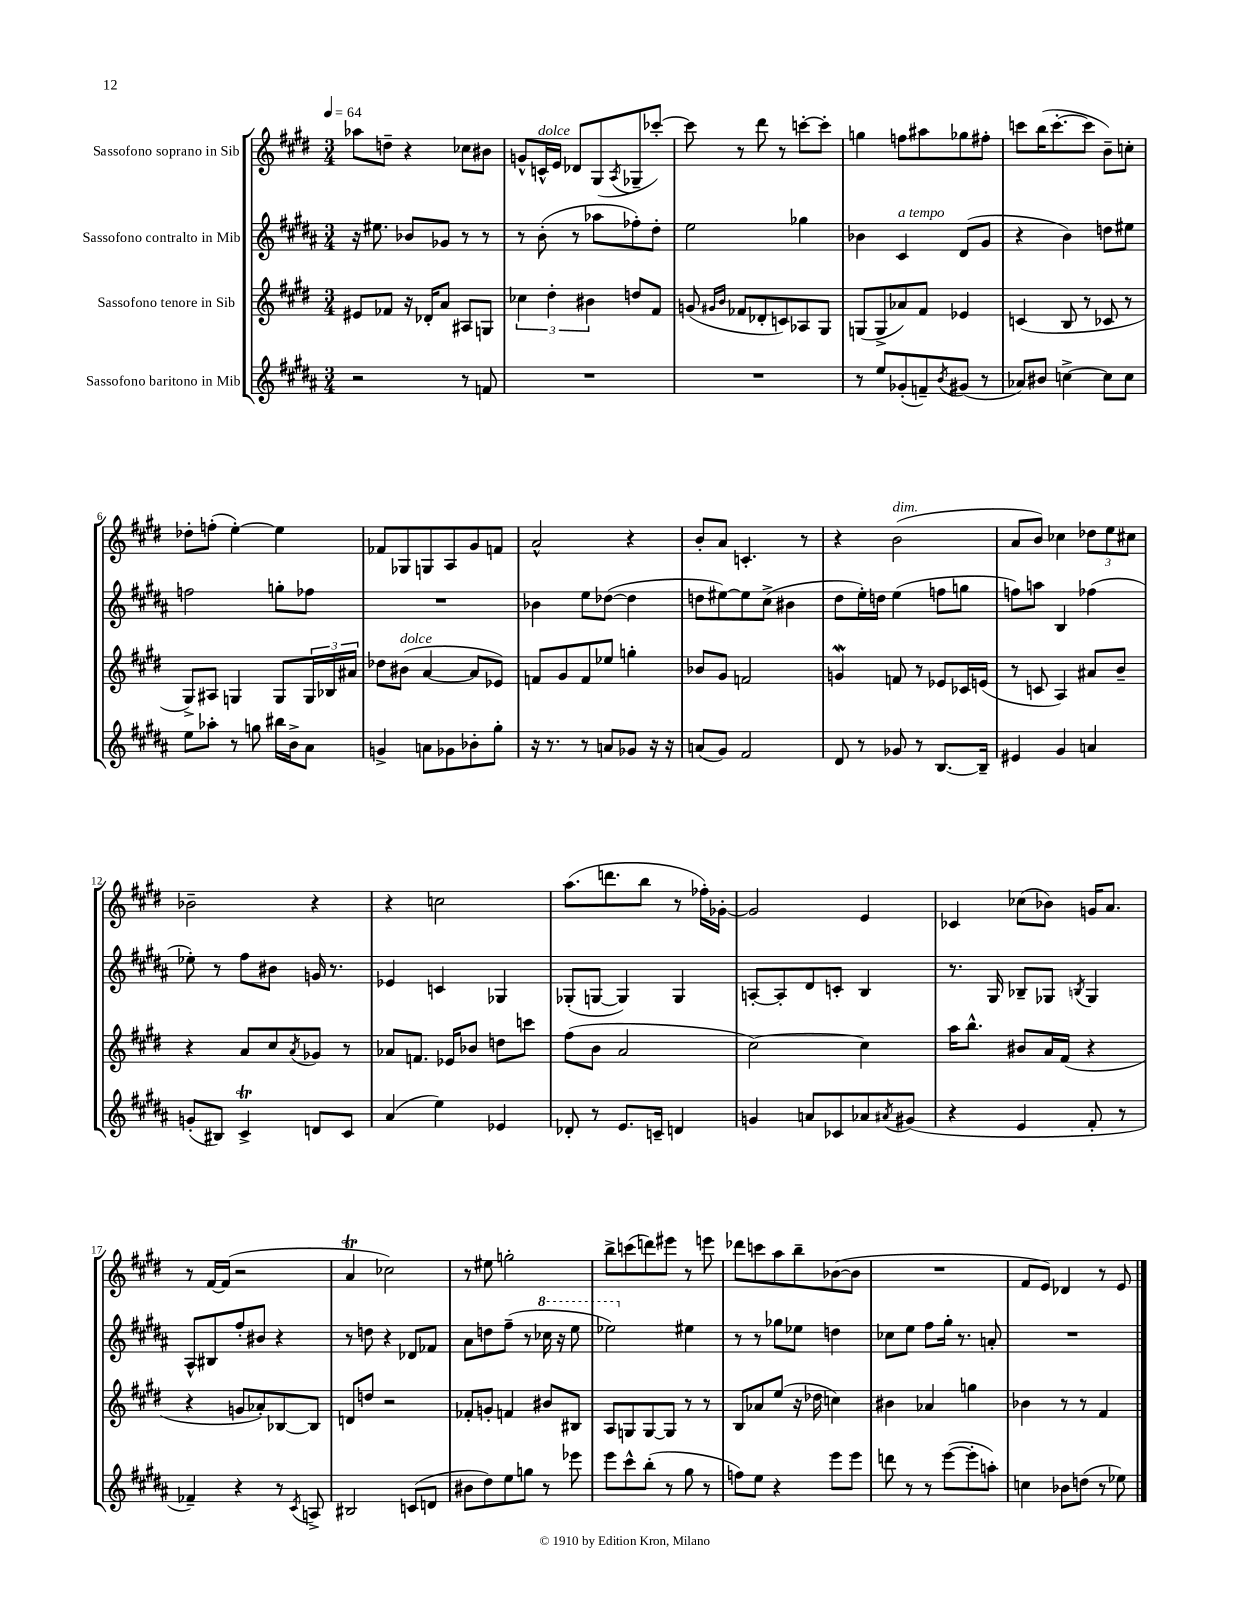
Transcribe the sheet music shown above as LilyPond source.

<<
\new StaffGroup <<
\new Staff = "s0" \with { instrumentName = "Sassofono soprano in Sib" } {
    \clef treble \key e \major \numericTimeSignature \time 3/4 \tempo 4 = 64
    aes''8 d''8-- r4 ces''8 bis'8 |
    g'8-^ c'16-^^\markup { \italic "dolce" } e'16 des'8 gis8( \acciaccatura { a8 } ges8-- ces'''8~-.) |
    ces'''8 r8 dis'''8 r8 c'''8~-. c'''8-. |
    g''4 f''8 ais''8 ges''8 fis''8-. |
    c'''8 b''16( c'''8.~-. c'''8 b'8--) c''8-. |
    des''8-. f''8-.( e''4~-.) e''4 |
    fes'8 ges8 g8 a8 gis'8 f'8 |
    a'2-^ r4 |
    b'8-. a'8 c'4.-. r8 |
    r4 b'2^\markup { \italic "dim." }( |
    a'8 b'8) ces''4 \tuplet 3/2 { des''8 e''8 cis''8 } |
    bes'2-- r4 |
    r4 c''2 |
    a''8.( d'''8. b''8 r8 fes''16-.) ges'16~-. |
    ges'2 e'4 |
    ces'4 ces''8( bes'8) g'16 a'8. |
    r8 fis'16~ fis'16( r2 |
    a'4\trill ces''2) |
    r8 eis''8 g''2-. |
    b''8-> c'''8( d'''8) eis'''8 r8 e'''8 |
    des'''8 c'''8 a''8 b''8-- bes'8~( bes'8 |
    R2. |
    fis'8 e'8) des'4 r8 e'8 \bar "|." |
}
\new Staff = "s1" \with { instrumentName = "Sassofono contralto in Mib" } {
    \clef treble \key b \major \numericTimeSignature \time 3/4
    r16 eis''8. bes'8 ges'8 r8 r8 |
    r8 b'8-.( r8 aes''8 fes''8-.) dis''8-. |
    e''2 ges''4 |
    bes'4 cis'4^\markup { \italic "a tempo" } dis'8( gis'8 |
    r4 b'4) d''8 eis''8 |
    f''2 g''8-. fes''8 |
    R2. |
    bes'4 e''8 des''8~( des''4 |
    d''8 eis''8~) eis''8 cis''8->( bis'4 |
    dis''8 e''16-.) d''16 e''4( f''8 g''8 |
    f''8) a''8 b4 fes''4( |
    ees''8-.) r8 fis''8 bis'8 g'16 r8. |
    ees'4 c'4 ges4 |
    ges8-.( g8~ g4) g4 |
    a8~-. a8-. dis'8 c'8-. b4 |
    r8. gis16 bes8-- ges8 \acciaccatura { b8 } ges4 |
    ais8-^ bis8 fis''8-. bis'8 r4 |
    r8 d''8 r4 des'8 fes'8 |
    ais'8 d''8 fis''8--( r8 \ottava #1 ces'''16 r16 e'''8 |
    ees'''2) \ottava #0 eis''4 |
    r8 r8 ges''8 ees''8 d''4 |
    ces''8 e''8 fis''8 gis''16-. r8. a'8-. |
    R2. \bar "|." |
}
\new Staff = "s2" \with { instrumentName = "Sassofono tenore in Sib" } {
    \clef treble \key e \major \numericTimeSignature \time 3/4
    eis'8 fes'8 r16 des'16-. a'8 ais8 g8 |
    \tuplet 3/2 { ces''4 dis''4-. bis'4 } d''8 fis'8 |
    g'8( \grace { gis'16 b'16 } fes'8 des'8-. c'8) aes8 gis8 |
    g8( g8-> aes'8) fis'8 ees'4 |
    c'4( b8 r8 ces'8 r8 |
    gis8->) ais8 g4 g8 \tuplet 3/2 { g16 bes16 ais'16 } |
    des''8 bis'8^\markup { \italic "dolce" }( a'4~ a'8 ees'8) |
    f'8 gis'8 f'8 ees''8 g''4-. |
    bes'8 gis'8 f'2 |
    g'4\mordent f'8 r8 ees'8 ces'16 e'16( |
    r8 c'8 a4) ais'8 b'8-- |
    r4 a'8 cis''8 \acciaccatura { a'8 } ges'8 r8 |
    aes'8 f'8. ees'16 bes'8 d''8 c'''8 |
    fis''8( b'8 a'2 |
    cis''2~) cis''4 |
    a''16 b''8.-^ bis'8 a'16 fis'16( r4 |
    r4 g'8 aes'8-.) bes8~ bes8 |
    d'8 d''8 r2 |
    fes'8-. g'8-. f'4 bis'8 bis8 |
    a8 g8 g8~ g8 r8 r8 |
    b8 aes'8 e''8( r16 des''16 c''4) |
    bis'4 aes'4 g''4 |
    bes'4 r8 r8 fis'4 \bar "|." |
}
\new Staff = "s3" \with { instrumentName = "Sassofono baritono in Mib" } {
    \clef treble \key b \major \numericTimeSignature \time 3/4
    r2 r8 f'8 |
    R2. |
    R2. |
    r8 e''8 ges'8-.( f'8--) \acciaccatura { b'8 } gis'8( r8 |
    aes'8) bis'8 c''4~-> c''8 c''8 |
    e''8 aes''8-. r8 g''8 bis''16 b'16-> ais'8 |
    g'4-> a'8 ges'8 bes'8-. gis''8-. |
    r16 r8. r8 a'8 ges'8 r16 r16 |
    a'8( gis'8) fis'2 |
    dis'8 r8 ges'8 r8 b8.~ b16-- |
    eis'4 gis'4 a'4 |
    g'8-.( bis8) cis'4->\trill d'8 cis'8 |
    ais'4( e''4) ees'4 |
    des'8-. r8 e'8. c'16-- d'4 |
    g'4 a'8 ces'8 aes'8 \acciaccatura { ais'8 } gis'8( |
    r4 e'4 fis'8-. r8 |
    fes'4--) r4 r8 \acciaccatura { cis'8 } a8-> |
    bis2 c'8( d'8 |
    bis'8 dis''8) e''8 g''8 r8 ees'''8 |
    e'''8 cis'''8-^ b''8-.( r8 gis''8 r8 |
    f''8) e''8 r4 e'''8 e'''8 |
    d'''8 r8 r8 e'''8~( e'''8-. a''8-.) |
    c''4 bes'8 d''8( r8 ees''8) \bar "|." |
}
>>
>>
